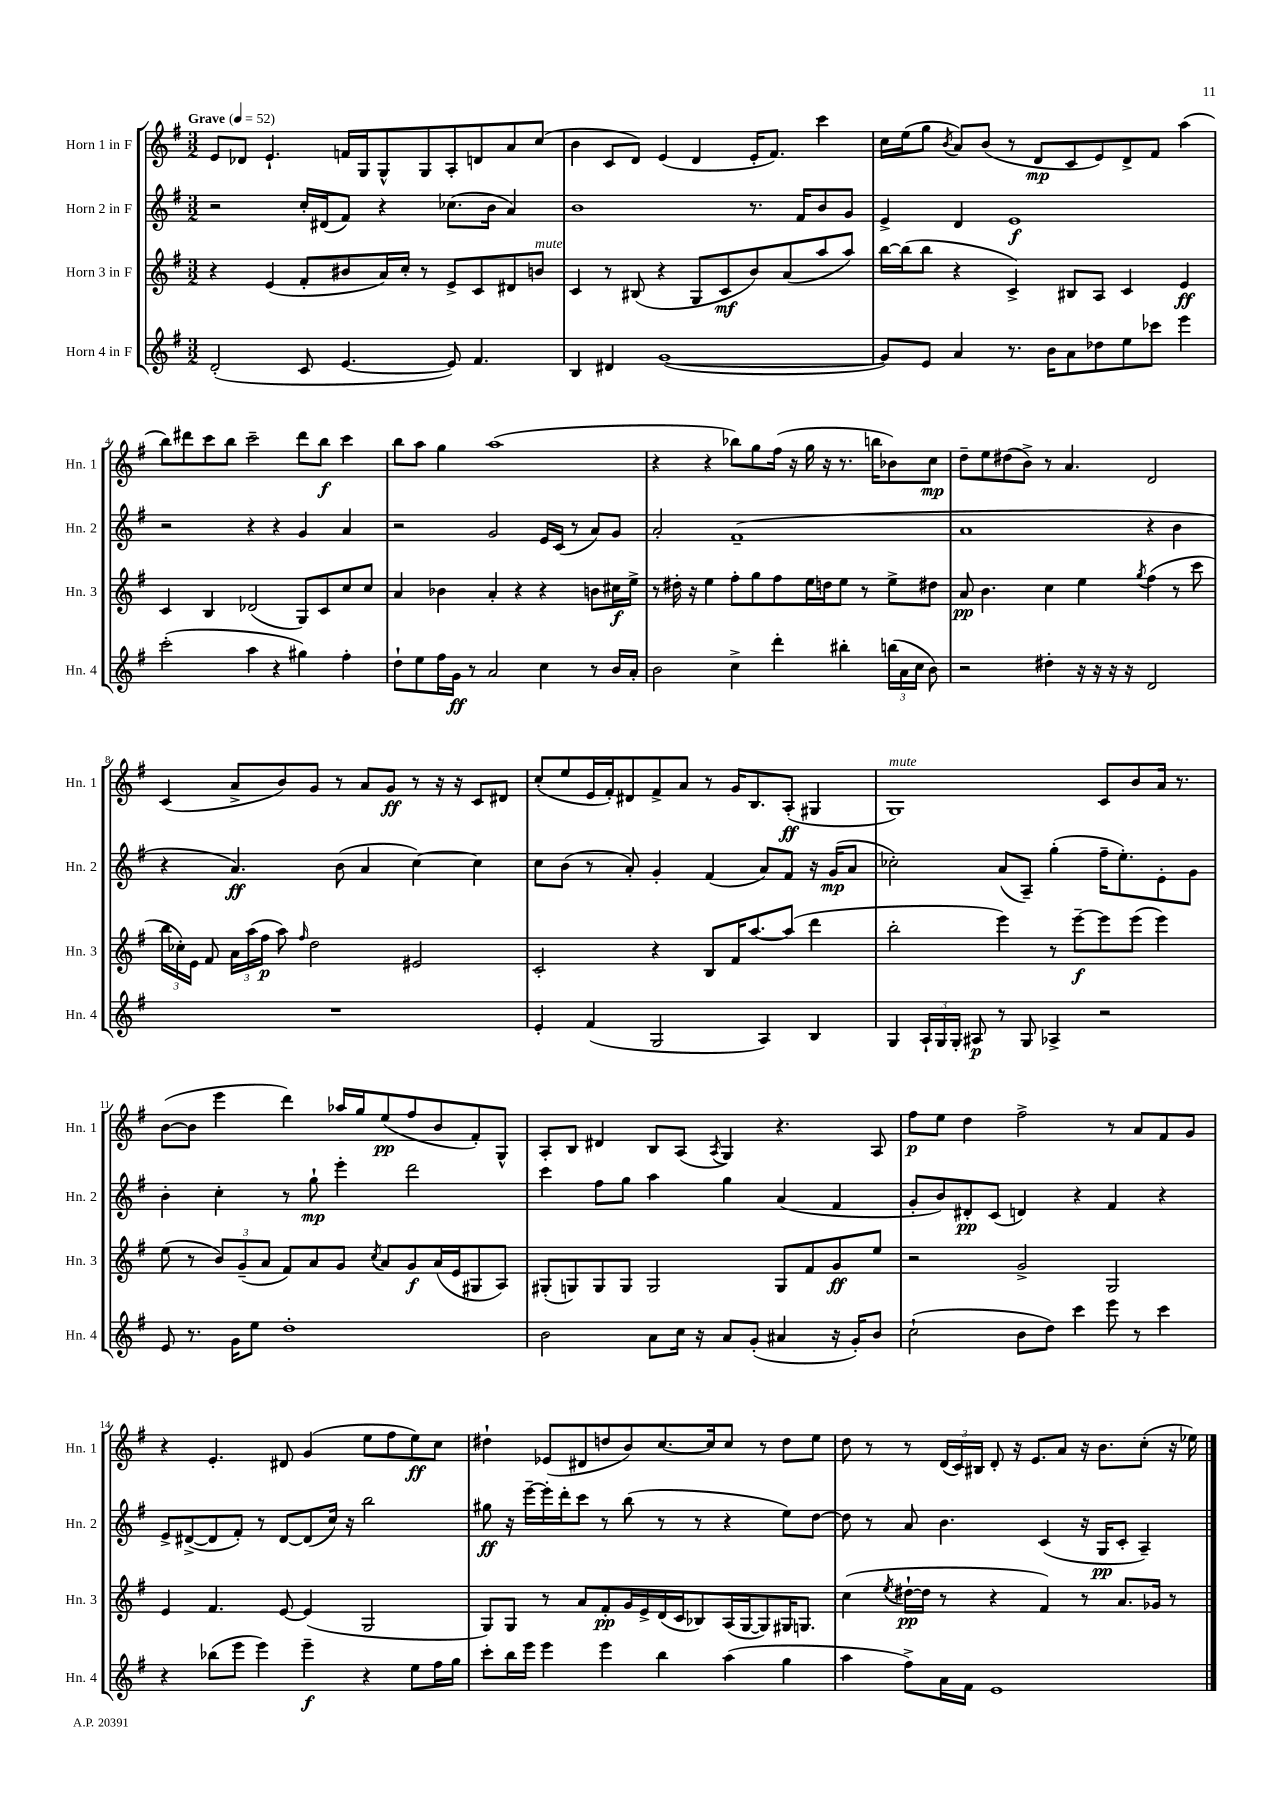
<<
\new StaffGroup <<
\new Staff = "s0" \with { instrumentName = "Horn 1 in F" shortInstrumentName = "Hn. 1" } {
    \clef treble \key g \major \numericTimeSignature \time 3/2 \tempo "Grave" 4 = 52
    \autoBeamOff e'8[ des'8] e'4.-! f'16[ g16 g8-^ g8 a8-. d'8 a'8 c''8]( |
    b'4 c'8[ d'8]) e'4( d'4 e'16[-. fis'8.]) c'''4 |
    c''16[ e''16( g''8] \acciaccatura { b'8 } a'8[) b'8]( r8 d'8[\mp c'8 e'8) d'8-> fis'8] a''4( |
    b''8[) dis'''8 c'''8 b''8] c'''2-- dis'''8[ b''8]\f c'''4 |
    b''8[ a''8] g''4 a''1( |
    r4 r4 bes''8[) g''8 fis''16]( r16 g''16 r16 r8. b''16[ bes'8) c''8]\mp |
    d''8[-- e''8 dis''8( b'8]->) r8 a'4. d'2 |
    c'4( a'8[-> b'8) g'8] r8 a'8[ g'8]\ff r8 r16 r16 c'8[ dis'8] |
    c''8[-.( e''8 e'16 fis'16-.) dis'8 fis'8-> a'8] r8 g'16[ b8. a8]-.\ff( gis4 |
    g1^\markup { \italic "mute" }) c'8[ b'8 a'16] r8. |
    b'8[~( b'8] e'''4 d'''4) aes''16[ g''16 e''8\pp( fis''8 b'8 fis'8-.) g8]-^ |
    a8[-. b8] dis'4 b8[ a8]( \acciaccatura { a8 } g4) r4. a8 |
    fis''8[\p e''8] d''4 fis''2-> r8 a'8[ fis'8 g'8] |
    r4 e'4.-. dis'8 g'4( e''8[ fis''8 e''8\ff) c''8] |
    dis''4-! ees'8[( dis'8 d''8 b'8) c''8.~ c''16 c''8] r8 d''8[ e''8] |
    d''8 r8 r8 \tuplet 3/2 { d'16[( c'16) bis16] } d'8-. r16 e'8.[ a'8] r16 b'8.[ c''8]-.( r16 ees''16) \bar "|." |
}
\new Staff = "s1" \with { instrumentName = "Horn 2 in F" shortInstrumentName = "Hn. 2" } {
    \clef treble \key g \major \numericTimeSignature \time 3/2
    \autoBeamOff r2 c''16[-. dis'16( fis'8]) r4 ces''8.[( b'16] a'4) |
    b'1 r8. fis'16[ b'8 g'8] |
    e'4-> d'4 e'1\f |
    r2 r4 r4 g'4 a'4 |
    r2 g'2 e'16[ c'16]( r8 a'8[) g'8] |
    a'2-. fis'1--( |
    a'1 r4 b'4 |
    r4 a'4.\ff) b'8( a'4 c''4~) c''4 |
    c''8[ b'8]( r8 a'8-.) g'4-. fis'4( a'8[) fis'8] r16 g'16[\mp( a'8] |
    ces''2-.) a'8[( a8]--) g''4-.( fis''16[-- e''8.-.) e'8-. g'8] |
    b'4-. c''4-. r8 g''8-!\mp e'''4-. d'''2 |
    c'''4 fis''8[ g''8] a''4 g''4 a'4( fis'4 |
    g'8[-. b'8) dis'8-.\pp c'8]( d'4) r4 fis'4 r4 |
    e'8[-> dis'8~->( dis'8 fis'8]-.) r8 dis'8[~ dis'8( c''16]) r16 b''2 |
    gis''8\ff r16 e'''16[~-- e'''16-. d'''16-. c'''8] r8 b''8( r8 r8 r4 e''8[) d''8]~ |
    d''8 r8 a'8 b'4. c'4( r16 g16[\pp c'8]-. a4--) \bar "|." |
}
\new Staff = "s2" \with { instrumentName = "Horn 3 in F" shortInstrumentName = "Hn. 3" } {
    \clef treble \key g \major \numericTimeSignature \time 3/2
    \autoBeamOff r4 e'4( fis'8[-. bis'8 a'16) c''16]-. r8 e'8[-> c'8 dis'8 b'8]^\markup { \italic "mute" } |
    c'4 r8 bis8( r4 g8[ c'8\mf b'8) a'8( a''8 a''8]) |
    b''16[~ b''16( b''8] r4 c'4->) bis8[ a8] c'4 e'4\ff |
    c'4 b4 des'2( g8[) c'8 c''8 c''8] |
    a'4 bes'4 a'4-. r4 r4 b'8[ cis''16\f e''16]-> |
    r8 dis''16-. r16 e''4 fis''8[-. g''8 fis''8 e''16 d''16 e''8] r8 e''8[-> dis''8] |
    a'8\pp b'4. c''4 e''4 \acciaccatura { g''8 } fis''4( r8 c'''8 |
    \tuplet 3/2 { b''16[ ces''16-.) e'16] } fis'8 \tuplet 3/2 { a'16[ a''16( fis''16]\p } a''8) \grace { fis''16 } d''2 eis'2 |
    c'2-. r4 b8[ fis'16 a''8.~ a''8]( d'''4 |
    b''2-. e'''4) r8 e'''8[~--\f e'''8 e'''8]( e'''4) |
    e''8( r8 \tuplet 3/2 { b'8[) g'8--( a'8] } fis'8[) a'8 g'8] \acciaccatura { c''8 } a'8[ g'8\f a'16( e'16 gis8 a8]) |
    gis8[-.( g8) g8 g8] g2 g8[ fis'8 g'8\ff e''8] |
    r2 g'2-> g2 |
    e'4 fis'4. e'8~ e'4( g2 |
    g8[) g8] r8 a'8[ fis'8-.\pp g'16 e'16-> d'16( c'16 bes8) a16( g16~ g8) gis16 g8.] |
    c''4( \acciaccatura { e''8 } dis''16[~-!\pp dis''16] r8 r4 fis'4) r8 a'8.[ ges'16] r8 \bar "|." |
}
\new Staff = "s3" \with { instrumentName = "Horn 4 in F" shortInstrumentName = "Hn. 4" } {
    \clef treble \key g \major \numericTimeSignature \time 3/2
    \autoBeamOff d'2-.( c'8 e'4.~ e'8) fis'4. |
    b4 dis'4 g'1~( |
    g'8[) e'8] a'4 r8. b'16[ a'8 des''8 e''8 ces'''8] e'''4 |
    c'''2-.( a''4 r4 gis''4) fis''4-. |
    d''8[-! e''8 fis''16 g'16]\ff r8 a'2 c''4 r8 b'16[ a'16]-. |
    b'2 c''4-> d'''4-. bis''4-. \tuplet 3/2 { b''16[( a'16 c''16] } b'8) |
    r2 dis''4-. r16 r16 r16 r16 d'2 |
    R1. |
    e'4-. fis'4( g2 a4) b4 |
    g4 \tuplet 3/2 { a16[-! g16 g16]-. } ais8\p r8 g8 aes4-> r2 |
    e'8 r8. g'16[ e''8] d''1-. |
    b'2 a'8[ c''16] r16 a'8[ g'8]-.( ais'4 r16 g'16[-.) b'8] |
    c''2-!( b'8[ d''8]) c'''4 e'''8 r8 c'''4 |
    r4 bes''8[( e'''8] e'''4) e'''4--\f r4 e''8[ fis''16 g''16] |
    c'''8[-. b''16 e'''16] e'''4 e'''4 b''4 a''4( g''4 |
    a''4 fis''8[->) a'16 fis'16] e'1 \bar "|." |
}
>>
>>
